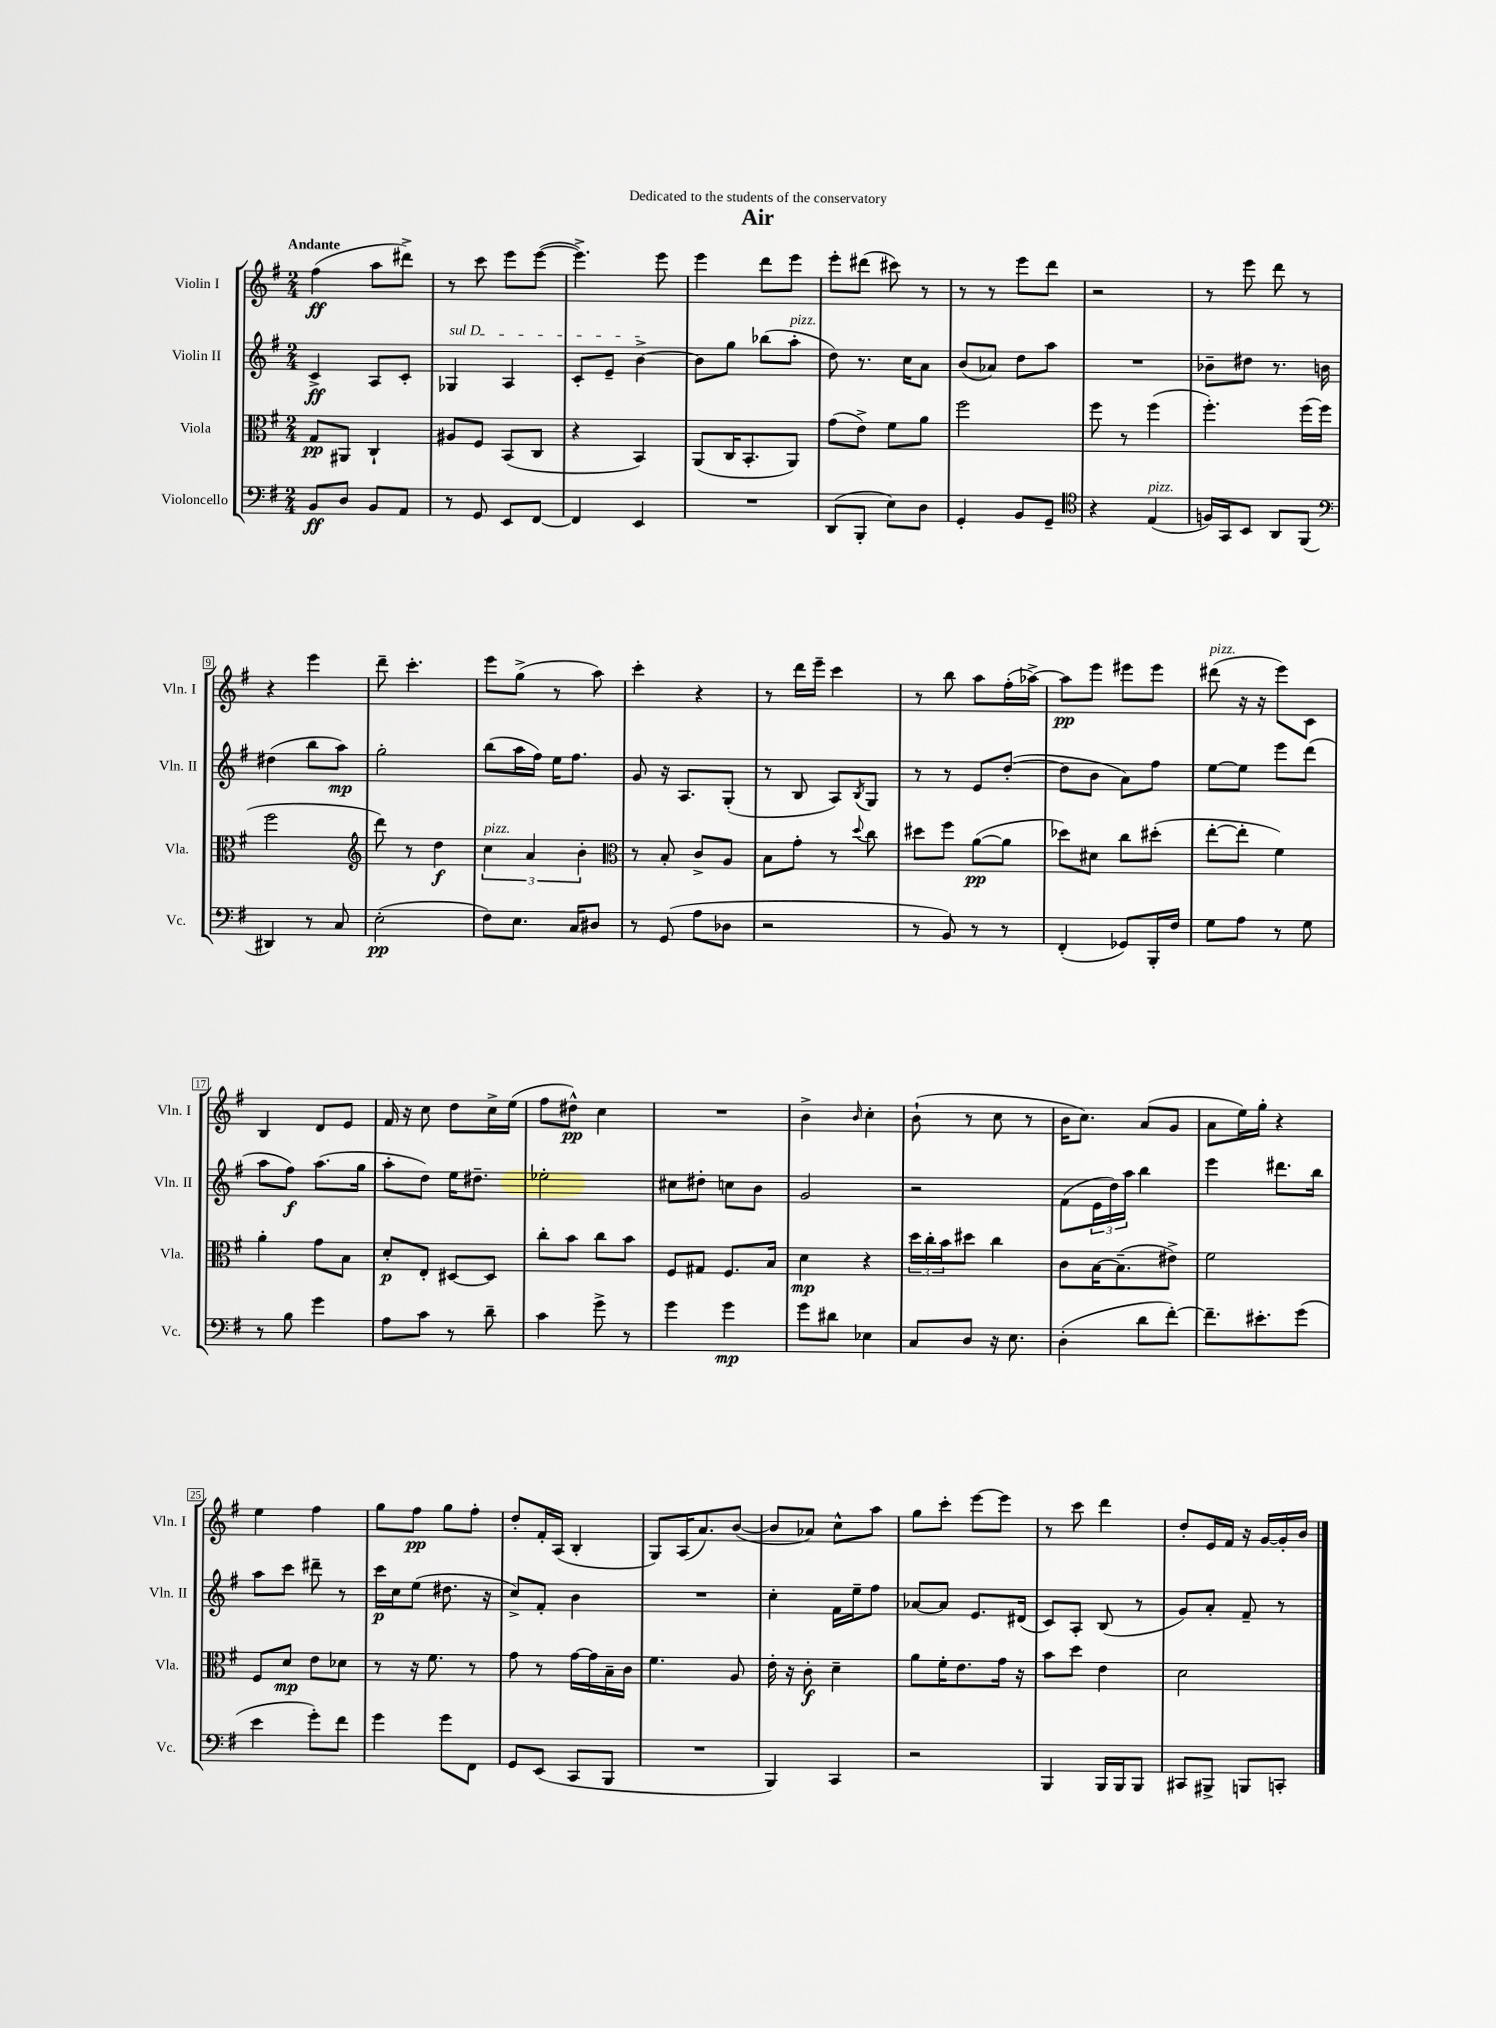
\header { title = "Air" dedication = "Dedicated to the students of the conservatory" }
<<
\new StaffGroup <<
\new Staff = "s0" \with { instrumentName = "Violin I" shortInstrumentName = "Vln. I" } {
    \clef treble \key g \major \numericTimeSignature \time 2/4 \tempo "Andante"
    fis''4\ff( a''8 dis'''8->) |
    r8 c'''8 e'''8 e'''8~( |
    e'''4.->) e'''8 |
    e'''4 d'''8 e'''8 |
    e'''8-. dis'''8( cis'''8) r8 |
    r8 r8 e'''8 d'''8 |
    r2 |
    r8 e'''8 d'''8 r8 |
    r4 e'''4 |
    d'''8-- c'''4.-. |
    e'''8 g''8->( r8 a''8) |
    c'''4-. r4 |
    r8 d'''16 e'''16-- c'''4 |
    r8 b''8 a''8 fis''16-.( aes''16~->) |
    aes''8\pp e'''8 eis'''8 eis'''8 |
    dis'''8^\markup { \italic "pizz." }( r16 r16 e'''8) c'8 |
    b4 d'8 e'8 |
    fis'16 r16 c''8 d''8 c''16-> e''16( |
    fis''8 dis''8-^\pp) c''4 |
    R2 |
    b'4-> \grace { b'16 } c''4-. |
    b'8-!( r8 c''8 r8 |
    b'16 c''8.) a'8( g'8 |
    a'8 e''16) g''16-. r4 |
    e''4 fis''4 |
    g''8 fis''8\pp g''8 fis''8-. |
    d''8-. fis'16-. a16( b4-. |
    g8) a16( a'8.) b'8~( |
    b'8 aes'8) c''8-^ a''8 |
    g''8 c'''8-. e'''8~ e'''8 |
    r8 c'''8 d'''4 |
    d''8-. e'16 fis'16 r16 g'16~ g'16-. b'16 \bar "|." |
}
\new Staff = "s1" \with { instrumentName = "Violin II" shortInstrumentName = "Vln. II" } {
    \clef treble \key g \major \numericTimeSignature \time 2/4
    c'4->\ff a8 c'8-. |
    \once \override TextSpanner.bound-details.left.text = \markup { \italic "sul D" } ges4\startTextSpan a4 |
    c'8-. e'8-- b'4~->\stopTextSpan |
    b'8 g''8 bes''8( a''8-.^\markup { \italic "pizz." } |
    d''8) r8. c''16 a'8 |
    b'8( aes'8) d''8 a''8 |
    R2 |
    bes'8-- dis''8 r8. b'16 |
    dis''4( b''8 a''8\mp) |
    g''2-. |
    b''8( a''16 fis''16) e''16 fis''8. |
    g'8 r16 a8. g8-.( |
    r8 b8 a8) \acciaccatura { b8 } g8 |
    r8 r8 e'8 d''8~-.( |
    d''8 b'8 a'8) fis''8 |
    e''8~ e''8 e'''8 d'''8( |
    a''8 fis''8\f) a''8.( g''16 |
    a''8-. d''8) e''16 dis''8.-- |
    ees''2-. |
    cis''8 dis''8-. c''8 b'8 |
    g'2 |
    r2 |
    fis'8( \tuplet 3/2 { e'16 d''16) a''16 } b''4 |
    e'''4 dis'''8. b''16 |
    a''8 c'''8 dis'''8-- r8 |
    c'''16\p c''16 e''8( dis''8. r16 |
    c''8->) fis'8-. b'4 |
    R2 |
    c''4-. fis'16 e''16-- fis''8 |
    aes'8~ aes'8 e'8. dis'16( |
    c'8) a8-. b8( r8 |
    g'8) a'8-. fis'8-- r8 \bar "|." |
}
\new Staff = "s2" \with { instrumentName = "Viola" shortInstrumentName = "Vla." } {
    \clef alto \key g \major \numericTimeSignature \time 2/4
    g8\pp ais,8 c4-! |
    ais8 fis8 b,8( c8 |
    r4 b,4) |
    a,8( c16 b,8.-. a,8) |
    g'8( e'8->) fis'8 a'8 |
    fis''2 |
    fis''8 r8 fis''4( |
    fis''4.-.) fis''16( fis''16 |
    fis''2 |
    \clef treble d'''8) r8 d''4\f |
    \tuplet 3/2 { c''4^\markup { \italic "pizz." } a'4 b'4-. } |
    \clef alto r8 b8-. c'8-> a8 |
    b8 g'8-. r8 \appoggiatura { d''8 } c''8 |
    dis''8 fis''8 a'8~\pp( a'8 |
    des''8) dis'8 c''8 dis''8-.( |
    e''8~-. e''8-. fis'4) |
    a'4-. g'8 b8 |
    d'8-.\p e8-. dis8~ dis8 |
    c''8-. b'8 c''8 b'8 |
    fis8 gis8 fis8. b16 |
    d'4\mp r4 |
    \tuplet 3/2 { d''16 c''16-. b'16 } dis''8 c''4 |
    c'8 b16~ b8.--( eis'8->) |
    fis'2 |
    fis8 d'8\mp e'8 des'8 |
    r8 r16 fis'8. r8 |
    g'8 r8 g'16~ g'16 b16-- c'16 |
    fis'4. a8 |
    e'16-. r16 c'8-.\f d'4-- |
    a'8 fis'16-. e'8. g'16 r16 |
    b'8 d''8 e'4 |
    d'2 \bar "|." |
}
\new Staff = "s3" \with { instrumentName = "Violoncello" shortInstrumentName = "Vc." } {
    \clef bass \key g \major \numericTimeSignature \time 2/4
    b,8\ff d8 b,8 a,8 |
    r8 g,8 e,8 fis,8~ |
    fis,4 e,4 |
    R2 |
    d,8( b,,8-. e8) d8 |
    g,4-. b,8 g,8-- |
    \clef tenor r4 e4^\markup { \italic "pizz." }( |
    f16) g,16 b,8 a,8 fis,8( |
    \clef bass dis,4) r8 c8 |
    e2-.\pp( |
    fis8) e8. c16 dis8 |
    r8 g,8( a8 des8 |
    r2 |
    r8 b,8) r8 r8 |
    fis,4-.( ges,8) b,,16-. fis16 |
    g8 a8 r8 g8 |
    r8 b8 g'4 |
    a8 c'8 r8 d'8-- |
    c'4 g'8-> r8 |
    g'4 g'4\mp |
    g'8 dis'8 ees4 |
    c8 d8 r16 e8. |
    d4-.( d'8 fis'8~-.) |
    fis'8.-- eis'8.-. g'8( |
    e'4 g'8-.) fis'8 |
    g'4 g'8 fis,8 |
    g,8 e,8( c,8 b,,8 |
    R2 |
    b,,4) c,4 |
    r2 |
    b,,4 b,,16 b,,16 b,,8 |
    cis,8 bis,,8-> b,,8 c,8-. \bar "|." |
}
>>
>>
\layout { \context { \Score \override BarNumber.stencil = #(make-stencil-boxer 0.1 0.3 ly:text-interface::print) } }
